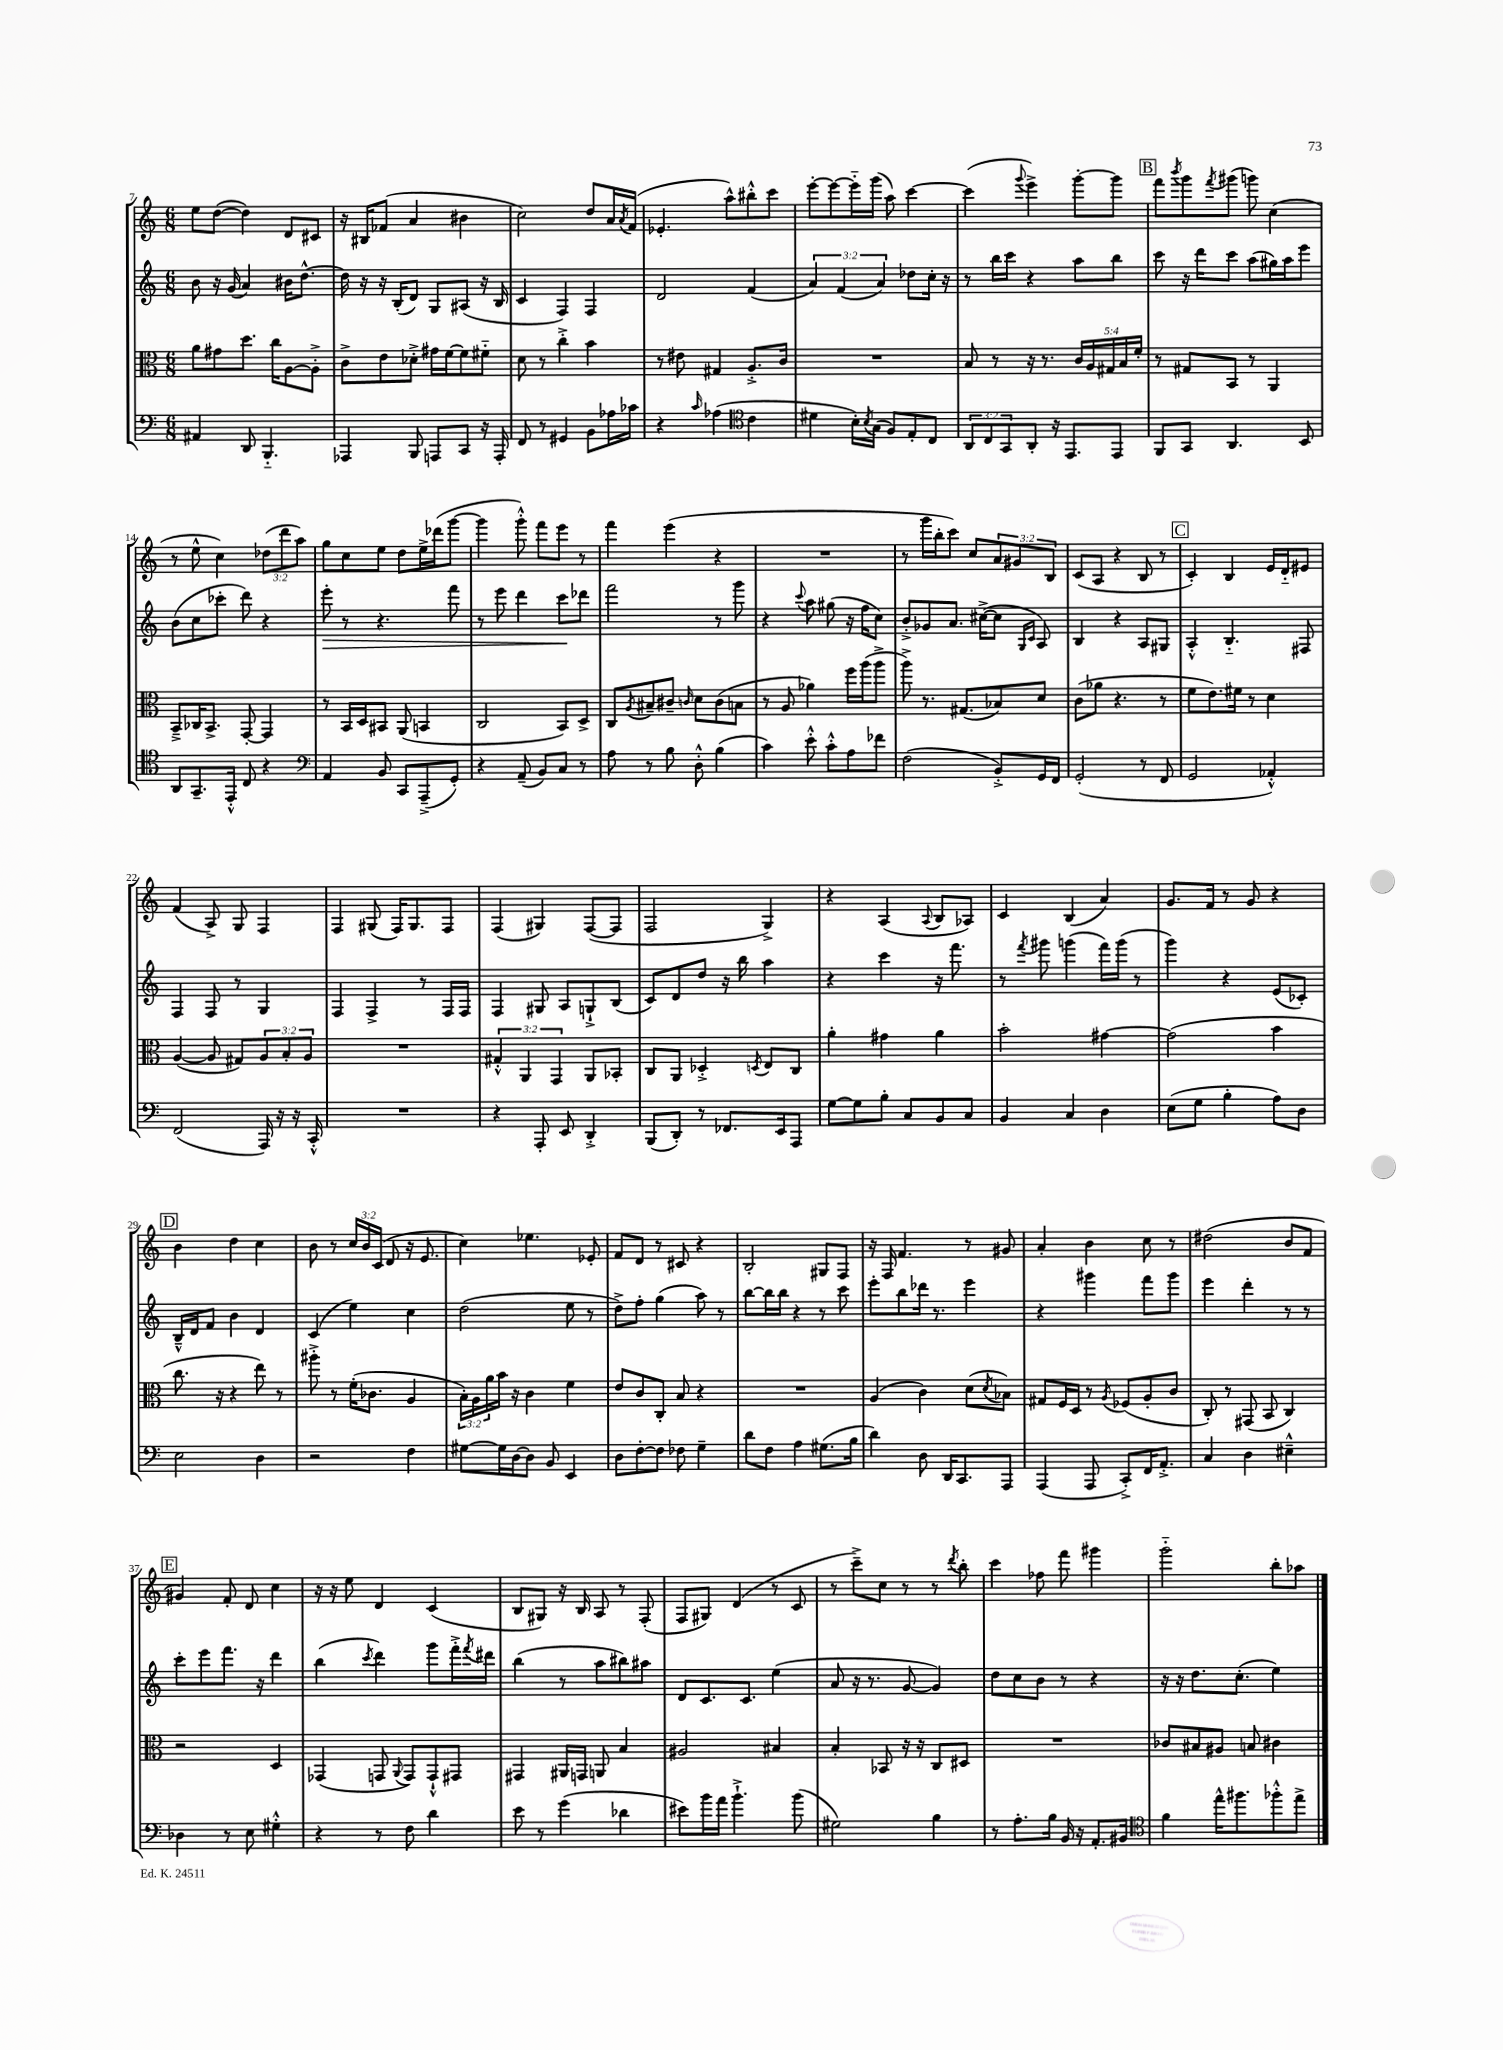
<<
\new StaffGroup <<
\new Staff = "s0" {
    \clef treble \key c \major \numericTimeSignature \time 6/8 \override Staff.TupletNumber.text = #tuplet-number::calc-fraction-text
    e''8 d''8~( d''4) d'8 cis'8 |
    r16 bis16 fes'8( a'4 bis'4 |
    c''2) d''8 a'16 \acciaccatura { a'8 } f'16( |
    ees'4.-. a''8-^) bis''8-.-^ c'''8 |
    e'''8~-. e'''8~ e'''16-_ g'''16( a''8) c'''4~ |
    c'''4( \appoggiatura { g'''8 } e'''4->) g'''8~-. g'''8 |
    \mark \markup { \box "B" } f'''8 \acciaccatura { b'''8 } g'''8 \acciaccatura { f'''8 } gis'''8( g'''8) c''4( |
    r8 e''8-^ c''4) \tuplet 3/2 { des''8( d'''8 a''8) } |
    g''8 c''8 e''8 d''8 e''16-> des'''16( g'''8~ |
    g'''4 g'''8-.-^) f'''8 e'''8 r8 |
    f'''4 e'''4( r4 |
    R2. |
    r8 g'''16 b''16-. c'''8) c''8 \tuplet 3/2 { a'8 gis'8 b8 } |
    c'8( a8 r4 b8 r8 |
    \mark \markup { \box "C" } c'4-.) b4 e'16 d'16-_ eis'8 |
    f'4( a8->) g8 f4 |
    f4 gis8( f16) gis8. f8 |
    f4( gis4) f8~( f8 |
    f2 g4->) |
    r4 a4( \appoggiatura { a8 } b8 aes8) |
    c'4 b4( a'4) |
    g'8. f'16 r8 g'8 r4 |
    \mark \markup { \box "D" } b'4 d''4 c''4 |
    b'8 r8 \tuplet 3/2 { c''16 b'16 c'16( } d'8 r16 e'8. |
    c''4) ees''4. ees'8-. |
    f'8 d'8 r8 cis'8 r4 |
    b2-. gis8 f8 |
    r16 f16 f'4. r8 gis'8 |
    a'4-. b'4 c''8 r8 |
    dis''2( b'8 f'8 |
    \mark \markup { \box "E" } gis'4) f'8-. d'8 c''4 |
    r16 r16 e''8 d'4 c'4( |
    b8 gis8) r16 b16 a8 r8 f8-.( |
    f8 gis8) d'4( r8 c'8 |
    r8 c'''8--->) c''8 r8 r8 \acciaccatura { d'''8 } b''8-. |
    c'''4 fes''8 f'''8 gis'''4 |
    g'''2-_ b''8-. aes''8 \bar "|." |
}
\new Staff = "s1" {
    \clef treble \key c \major \numericTimeSignature \time 6/8 \override Staff.TupletNumber.text = #tuplet-number::calc-fraction-text
    b'8 r16 g'16( a'4) bis'16 d''8.~-^ |
    d''16 r16 r16 b16-.( d'8) g8 ais8( r16 b16 |
    c'4 f4) f4 |
    d'2 f'4( |
    \tuplet 3/2 { a'4) f'4( a'4) } des''8 c''16-. r16 |
    r8 b''16 c'''16 r4 a''8 b''8 |
    \mark \markup { \box "B" } c'''8 r16 d'''16 c'''8 a''8( gis''16) a''16 e'''8 |
    b'8( c''8 ces'''8-. d'''8) r4 |
    e'''8-.\> r8 r4. f'''8 |
    r8 e'''8 d'''4 c'''8\! des'''8 |
    f'''2 r8 g'''8 |
    r4 \appoggiatura { c'''8 } a''8 gis''8( r16 f''16 c''8) |
    b'8-.-> ges'8 a'8. cis''16~->( cis''8 \grace { g16 c'16 } a8) |
    b4 r4 a8 gis8 |
    \mark \markup { \box "C" } a4-.-^ b4.-_ fis8 |
    f4 f8 r8 g4 |
    f4 f4-> r8 f16 f16 |
    f4 gis8 a8 g8-!-> b8( |
    c'8) d'8 d''8 r16 b''16 a''4 |
    r4 c'''4 r16 f'''8. |
    r8 \acciaccatura { f'''8 } gis'''8 g'''4( f'''16) g'''16( r8 |
    g'''4) r4 e'8( ces'8-.) |
    \mark \markup { \box "D" } b16---^ d'16 f'8 b'4 d'4 |
    c'4( e''4) c''4 |
    d''2( e''8 r8 |
    d''8->) f''8-. g''4( a''8) r8 |
    b''8~ b''16 b''16 r4 r8 c'''8 |
    e'''8-. b''8 des'''16 r8. e'''4 |
    r4 gis'''4 f'''8 gis'''8 |
    e'''4 d'''4-. r8 r8 |
    \mark \markup { \box "E" } c'''8-. e'''8 f'''8. r16 d'''4 |
    b''4( \acciaccatura { c'''8 } d'''4) g'''8 f'''16-.-> \acciaccatura { f'''8 } dis'''16 |
    b''4( r8 a''8 bis''8) ais''8 |
    d'8 c'8. c'8. e''4( |
    a'8 r16 r8. g'8~ g'4) |
    d''8 c''8 b'8 r8 r4 |
    r16 r16 d''8. c''8.-.( e''4) \bar "|." |
}
\new Staff = "s2" {
    \clef alto \key c \major \numericTimeSignature \time 6/8 \override Staff.TupletNumber.text = #tuplet-number::calc-fraction-text
    a'8 gis'8 d''8. c''16 a8~ a8-.-> |
    c'8-> e'8 des'8-.-> gis'16 f'16~ f'8 fis'8-_ |
    d'8 r8 c''4-.-> b'4 |
    r8 eis'8 gis4 a8.-.-> c'16 |
    R2. |
    b8 r8 r16 r8. \tuplet 5/4 { c'16 a16 gis16 b16 f'16-. } |
    \mark \markup { \box "B" } r8 gis8 b,8 r8 a,4 |
    b,8---> ces16 b,8.-> g,8~-. g,4 |
    r8 b,16 d16 bis,8 a,8( b,4 |
    c2 b,8) d8-> |
    c8 \acciaccatura { a8 } bis8-- cis'8-- \grace { c'16 } d'8 c'8( b8 |
    r8 a8 aes'4) f''16 a''16( a''8-> |
    a''8->) r8. gis8.( bes8) d'8 |
    c'8( aes'8 r4. r8 |
    \mark \markup { \box "C" } f'8 e'8.) fis'16 r8 d'4 |
    a4~( a8 gis8) \tuplet 3/2 { a8 b8-. a8 } |
    R2. |
    \tuplet 3/2 { gis4-.-^ a,4 g,4 } a,8 bes,8-. |
    c8 a,8 des4-.-> \acciaccatura { d8 } e8 c8 |
    a'4-. gis'4 a'4 |
    b'2-. gis'4~ |
    gis'2( b'4 |
    \mark \markup { \box "D" } c''8. r16 r4 e''8) r8 |
    ais''8-.-> r8 f'16-.( ces'8. a4 |
    \tuplet 3/2 { b16-.) a16 a'16 } b'16 r16 c'4 f'4 |
    e'8 c'8 c8-. b8 r4 |
    R2. |
    a4( c'4) d'8( \acciaccatura { d'8 } bes8) |
    gis8 f16 d16 r8 \acciaccatura { a8 } fes8( a8-. c'8 |
    c8-.) r8 gis,8( b,8 c4) |
    \mark \markup { \box "E" } r2 d4 |
    ges,4( g,8 \appoggiatura { a,8 } g,8) g,8-!-^ gis,8 |
    gis,4 ais,16 g,16 a,8 b4 |
    ais2 bis4 |
    b4-. bes,8 r16 r16 c8 dis8 |
    R2. |
    ces'8 bis8 ais8 b8 cis'4 \bar "|." |
}
\new Staff = "s3" {
    \clef bass \key c \major \numericTimeSignature \time 6/8 \override Staff.TupletNumber.text = #tuplet-number::calc-fraction-text
    ais,4 d,8 b,,4.-_ |
    aes,,4 b,,8 a,,8 c,8 r16 a,,16-. |
    f,8 r8 gis,4 b,8 aes16 ces'16 |
    r4 \grace { c'16 } aes4( \clef tenor c'4 |
    dis'4 b16-.) \acciaccatura { b8 } g16( f8) e8-. c8 |
    \tuplet 3/2 { a,8 c8 g,8 } a,8-. r16 e,8. e,8 |
    \mark \markup { \box "B" } f,8 g,8 a,4. b,8 |
    a,8 g,8.-- e,16-.-^ c8 r4 |
    \clef bass a,4 b,8 c,8 a,,8--->( g,8-.) |
    r4 a,8--( b,8) c8 r8 |
    a8 r8 b8 d8-.-^ b4( |
    c'4) e'8-.-^ c'8-.-^ a8 fes'8 |
    f2( b,8-.->) g,16 f,16 |
    g,2-.( r8 f,8 |
    \mark \markup { \box "C" } g,2 aes,4-.-^) |
    f,2( a,,16) r16 r16 c,16-.-^ |
    R2. |
    r4 a,,8-. e,8 d,4-.-> |
    b,,8( d,8-.) r8 fes,8. e,16 a,,8 |
    g8~ g8 b8-. c8 b,8 c8 |
    b,4 c4 d4 |
    e8( g8 b4-. a8) d8 |
    \mark \markup { \box "D" } e2 d4 |
    r2 f4 |
    gis8~ gis16 d16~ d8 b,8 e,4 |
    d8 f8~-. f8 fes8 g4-- |
    d'8 f8 a4 gis8.( b16 |
    d'4) d8 d,16 c,8. a,,8 |
    a,,4( a,,8 c,8-.->) f,16 a,8.-.-> |
    c4 d4 eis4---^ |
    \mark \markup { \box "E" } des4 r8 e8 gis4-.-^ |
    r4 r8 f8 d'4 |
    e'8 r8 g'4( des'4 |
    eis'8) b'16 a'16 b'4.-!-> b'8( |
    gis2) b4 |
    r8 a8.-. b16 b,16 r16 a,8.-. bis,16 |
    \clef tenor f'4 e''16-^ fis''8. fes''8-.-^ e''8-> \bar "|." |
}
>>
>>
\layout { \context { \Score currentBarNumber = #7 } }
